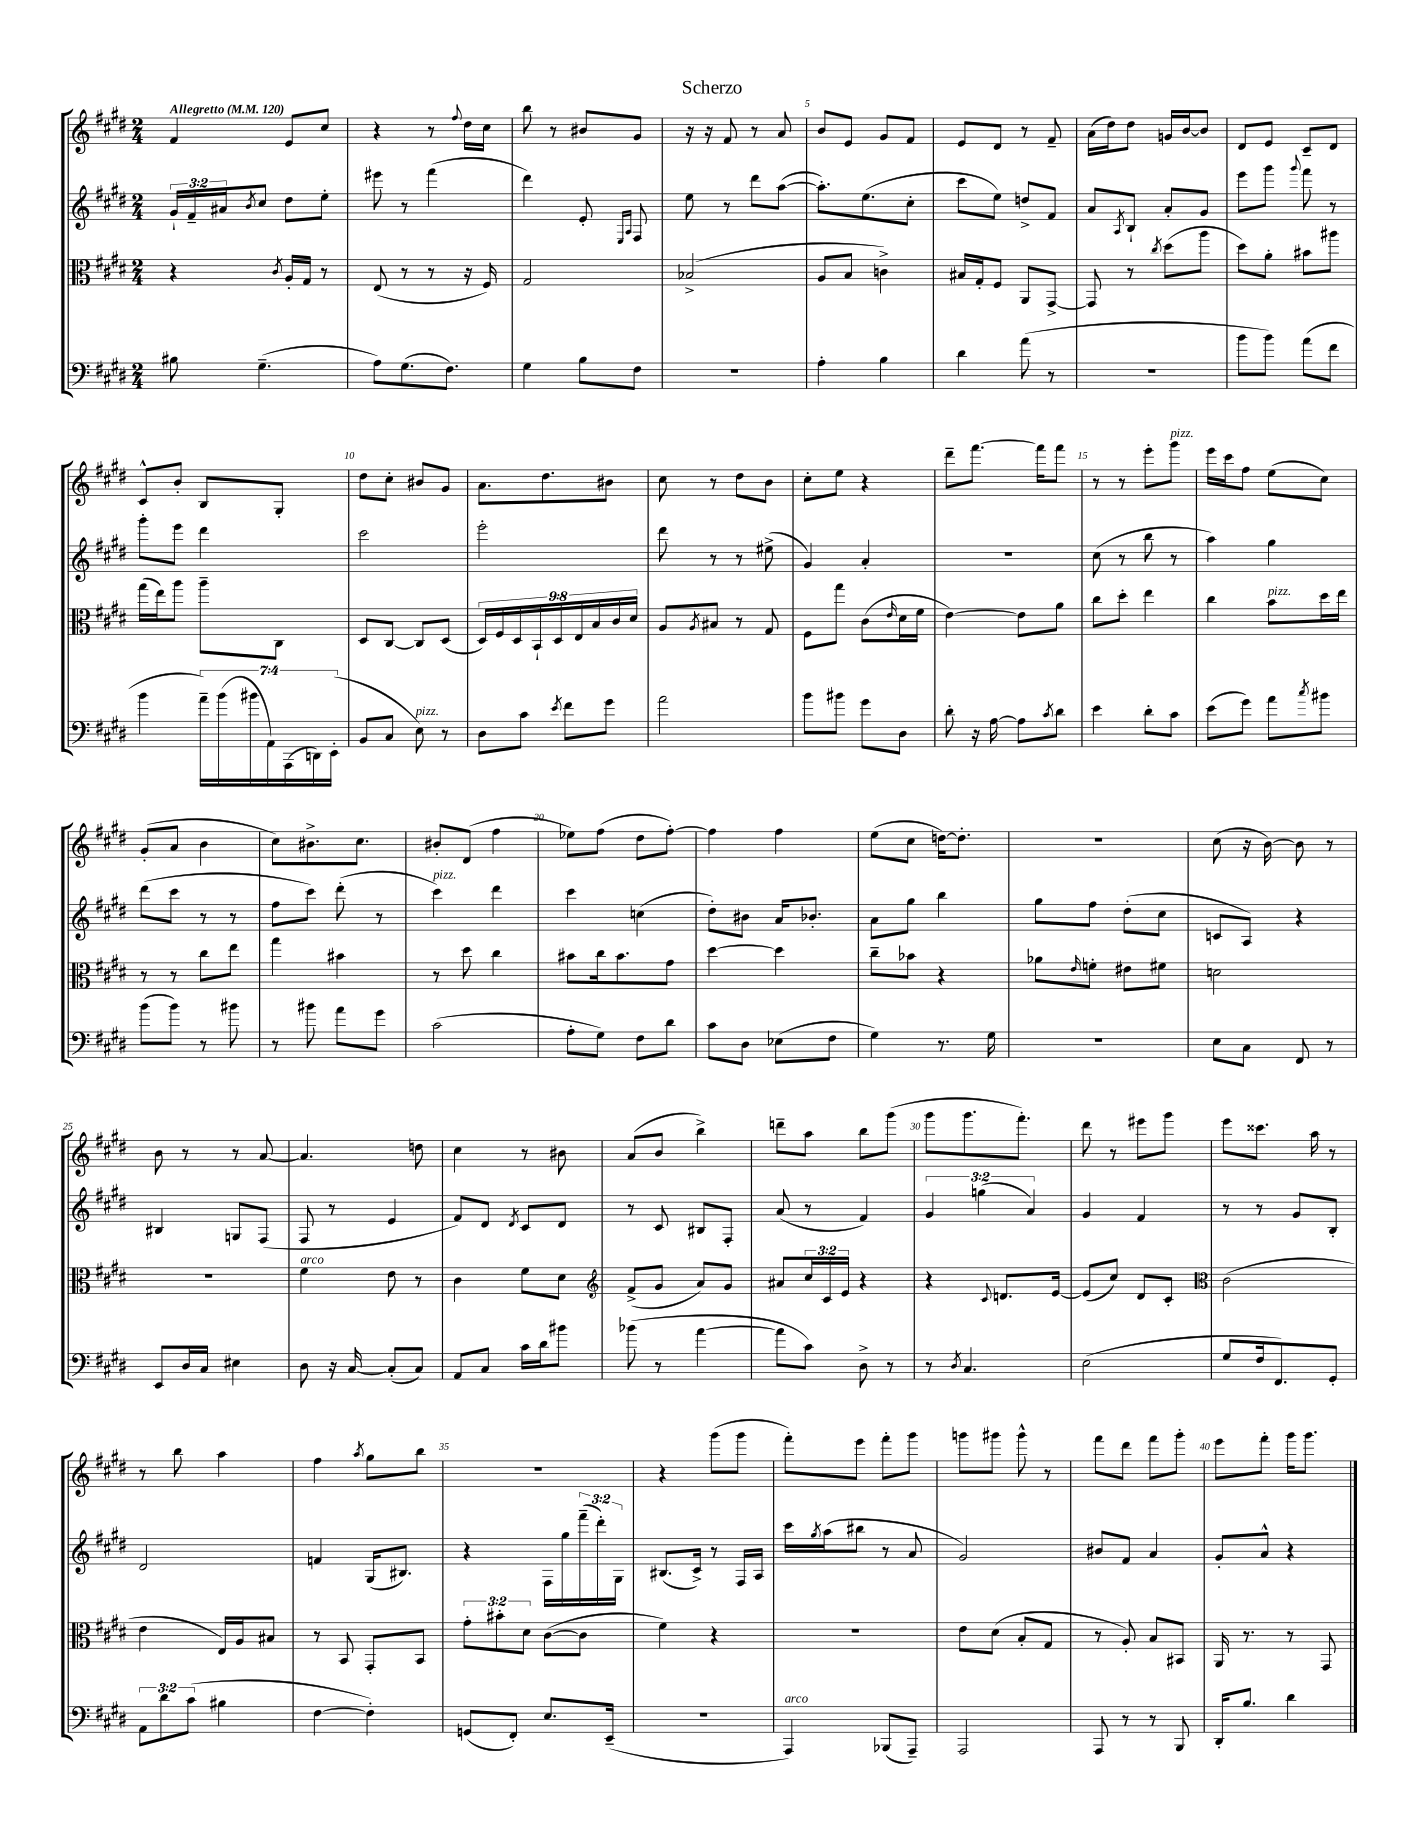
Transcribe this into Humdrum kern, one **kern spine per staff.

**kern	**kern	**kern	**kern
*staff4	*staff3	*staff2	*staff1
*clefF4	*clefC3	*clefG2	*clefG2
*k[f#c#g#d#]	*k[f#c#g#d#]	*k[f#c#g#d#]	*k[f#c#g#d#]
*M2/4	*M2/4	*M2/4	*M2/4
*MM120	*MM120	*MM120	*MM120
8B#\	4r	24g#`/LL	4f#/
.	.	24f#~/	.
.	.	24a#/J	.
.	.	8qb/	.
(4.G#~\	.	8cc#/J	.
.	8qc#/	.	.
.	16A'/LL	8dd#\L	8e/L
.	16G#/JJ	.	.
.	8r	8ee'\J	8cc#/J
=	=	=	=
8A\L)	(8E/	8eee#\	4r
(8.G#\	8r	8r	.
.	8r	(4fff#\	8r
8.F#\J)	.	.	.
.	.	.	8qqff#/
.	16r	.	16dd#\LL
.	16F#/)	.	16cc#\JJ
=	=	=	=
4G#\	2G#/	4ddd#\)	8bb\
.	.	.	8r
8B\L	.	8e'/	8b#/L
.	.	16qqE/LL	.
.	.	16qqA/JJ	.
8F#\J	.	8F#/	8g#/J
=	=	=	=
2r	(2B-^/	8ee\	16r
.	.	.	16r
.	.	8r	8f#/
.	.	8ddd#\L	8r
.	.	([8aa\J	8a/
=	=	=	=
4A'\	8A/L	8.aa'\]L)	8b/L
.	8B/J	.	8e/J
.	.	(8.ee\	.
4B\	4c^\)	.	8g#/L
.	.	8cc#'\J	8f#/J
=	=	=	=
4d#\	16B#/LL	8ccc#\L	8e/L
.	16G#'/J	.	.
.	8F#/J	8ee\J)	8d#/J
(8a\	8AA/L	8dd^/L	8r
8r	[8GG#^/J	8f#/J	8f#~/
=	=	=	=
2r	8GG#/]	8a/L	(16a\LL
.	.	.	16dd#\J)
.	.	8qA/	.
.	8r	8B`/J	8dd#\J
.	8qcc#/	.	.
.	(8dd#\L	8a'/L	16g/LL
.	.	.	[16b/J
.	8aa\J	8g#/J	8b/]J
=	=	=	=
8b\L	8dd#\L)	8eee\L	8d#/L
8b\J)	8a'\J	8ggg#\J	8e/J
.	.	8qqggg#/	.
(8a\L	8b#\L	8fff#\	8c#~/L
8f#\J	8aa#\J	8r	8d#/J
=	=	=	=
4b\	(16gg#\LL	8ggg#'\L	8c#^^/L
.	16ee\J)	.	.
.	8aa\J	8eee\J	8b'/J
28a~\LL)	8aa~\L	4ddd#\	8B/L
(28b\	.	.	.
28b#\	.	.	.
28AA\)	.	.	.
.	8C#\J	.	8G#'/J
(28AAA\	.	.	.
28DD\)	.	.	.
(28EE'\JJ	.	.	.
=	=	=	=
8BB/L	8D#/L	2ccc#\	8dd#\L
8C#/J	[8C#/J	.	8cc#'\J
8E\)	8C#/]L	.	8b#/L
8r	(8D#/J	.	8g#/J
=	=	=	=
8D#\L	18D#/LL)	2eee'\	8.a\L
.	18F#/	.	.
.	18D#/	.	.
8c#\J	.	.	.
.	18BB`/	.	.
.	.	.	8.dd#\
.	18D#/	.	.
8qe/	.	.	.
8f#\L	.	.	.
.	18E/	.	.
.	18B/	.	.
8g#\J	.	.	8b#\J
.	18c#/	.	.
.	18d#/JJ	.	.
=	=	=	=
2a\	8A/L	8ddd#\	8cc#\
.	8qA/	.	.
.	8B#/J	8r	8r
.	8r	8r	8dd#\L
.	8G#/	(8ee#^\	8b\J
=	=	=	=
8b\L	8F#\L	4g#/)	8cc#'\L
8b#\J	8gg#\J	.	8ee\J
8g#\L	(8c#\L	4a'/	4r
.	16qqe/	.	.
8D#\J	16d#\L	.	.
.	16f#\JJ	.	.
=	=	=	=
8d#'\	[4e\)	2r	8ddd#~\L
16r	.	.	[8.fff#\J
[16A\	.	.	.
8A\]L	8e\]L	.	.
.	.	.	16fff#\]LK
8qc#/	.	.	.
8d#\J	8a\J	.	8fff#\J
=	=	=	=
4e\	8cc#\L	(8cc#\	8r
.	8dd#'\J	8r	8r
8d#'\L	4ee\	8bb\	8eee'\L
8c#\J	.	8r	8ggg#\J
=	=	=	=
(8e\L	4cc#\	4aa\)	16eee\LL
.	.	.	16ccc#\J
8g#\J)	.	.	8ff#\J
8a\L	8b\L	4gg#\	(8ee\L
8qcc#/	.	.	.
8b#\J	16dd#\L	.	8cc#\J)
.	16ee\JJ	.	.
=	=	=	=
(8b\L	8r	(8ddd#\L	(8g#'/L
8b\J)	8r	8ccc#\J	8a/J
8r	8cc#\L	8r	4b\
8b#\	8ee\J	8r	.
=	=	=	=
8r	4gg#\	8ff#\L	8cc#\L)
8b#\	.	8ccc#\J)	8.b#^\
8a\L	4b#\	(8ddd#'\	.
.	.	.	8.cc#\J
8g#\J	.	8r	.
=	=	=	=
(2c#\	8r	4ccc#\)	8b#'/L
.	8dd#\	.	(8d#/J
.	4cc#\	4ddd#\	4ff#\
=	=	=	=
8A'\L	8b#\L	4ccc#\	8ee-\L)
8G#\J)	16cc#\k	.	(8ff#\J
.	8.b#\	.	.
8F#\L	.	(4cc\	8dd#\L
8d#\J	8g#\J	.	[8ff#'\J)
=	=	=	=
8c#\L	[4dd#\	8dd#'\L)	4ff#\]
8D#\J	.	8b#\J	.
(8E-\L	4dd#\]	16a/LK	4ff#\
.	.	8.b-'/J	.
8F#\J	.	.	.
=	=	=	=
4G#\)	8cc#~\L	8a\L	(8ee\L
.	8b-\J	8gg#\J	8cc#\J
8.r	4r	4bb\	[16dd\LK)
.	.	.	8.dd'\]J
16G#\	.	.	.
=	=	=	=
2r	8a-\L	8gg#\L	2r
.	16qqe/	.	.
.	8f'\J	8ff#\J	.
.	8e#\L	(8dd#'\L	.
.	8f#\J	8cc#\J	.
=	=	=	=
8E\L	2d\	8c/L	(8cc#\
8C#\J	.	8A/J)	16r
.	.	.	[16b\)
8FF#/	.	4r	8b\]
8r	.	.	8r
=	=	=	=
8EE/L	2r	4B#/	8b\
16D#/L	.	.	8r
16C#/JJ	.	.	.
4E#\	.	8G/L	8r
.	.	(8F#/J	[8a/
=	=	=	=
8D#\	4f#\	8F#/	4.a/]
16r	.	8r	.
[16C#/	.	.	.
(8C#'/]L	8e\	4e/	.
8C#/J)	8r	.	8dd\
=	=	=	=
8AA/L	4c#\	8f#/L)	4cc#\
8C#/J	.	8d#/J	.
.	.	8qd#/	.
16c#\LL	8f#\L	8c#/L	8r
16d#\J	.	.	.
8b#\J	8d#\J	8d#/J	8b#\
=	=	=	=
*	*clefG2	*	*
(8b-\	(8f#^/L	8r	(8a/L
8r	8g#/J	8c#/	8b/J
[4a\	8a/L)	8B#/L	4bb^\)
.	8g#/J	8F#'/J	.
=	=	=	=
8a\]L	8a#/L	(8a/	8ddd~\L
8c#\J)	24cc#/L	8r	8aa\J
.	24c#/	.	.
.	24e/JJ	.	.
8D#^\	4r	4f#/)	8bb\L
8r	.	.	(8ggg#\J
=	=	=	=
8r	4r	6g#/	8ggg#\L
8qD#/	.	.	.
4.C#/	.	.	8.ggg#\
.	.	(6gg\	.
.	8qqc#/	.	.
.	8.d/L	.	.
.	.	.	8.fff#'\J)
.	.	6a/)	.
.	[16e/Jk	.	.
=	=	=	=
(2E\	(8e/]L	4g#/	8ddd#\
.	8cc#/J)	.	8r
.	8d#/L	4f#/	8eee#\L
.	8c#'/J	.	8ggg#\J
=	=	=	=
*	*clefC3	*	*
8G#/L	(2c#\	8r	8eee\L
16F#/k	.	8r	8.ccc##\J
8.FF#/)	.	.	.
.	.	8g#/L	.
.	.	.	16aa\
8GG#'/J	.	8B'/J	8r
=	=	=	=
12AA\L	4e\	2d#/	8r
12d#\	.	.	.
.	.	.	8bb\
(12c#\J	.	.	.
4B#\	16E/LL)	.	4aa\
.	16A/J	.	.
.	8B#/J	.	.
=	=	=	=
[4F#\	8r	4f/	4ff#\
.	8BB/	.	.
.	.	.	8qaa/
4F#'\])	8GG#'/L	(16G#/LK	8gg#\L
.	.	8.B#/J)	.
.	8BB/J	.	8bb\J
=	=	=	=
(8GG/L	12g#'\L	4r	2r
.	12b#'\	.	.
8FF#'/J)	.	.	.
.	12d#\J	.	.
8.E/L	([8c#\L	16F#\LL	.
.	.	16gg#\	.
.	8c#\]J	(24fff#~\	.
.	.	24ddd#'\)	.
(16EE~/Jk	.	.	.
.	.	24G#\JJ	.
=	=	=	=
2r	4f#\)	(8.B#/L	4r
.	.	16c#^/Jk)	.
.	4r	8r	(8ggg#\L
.	.	16F#/LL	8ggg#\J
.	.	16A/JJ	.
=	=	=	=
4AAA/)	2r	16ccc#\LL	8fff#'\L)
.	.	8qgg#/	.
.	.	(16aa\J	.
.	.	8bb#\J	8eee\J
(8BBB-/L	.	8r	8fff#'\L
8AAA~/J)	.	8a/	8ggg#\J
=	=	=	=
2AAA/	8e\L	2g#/)	8ggg\L
.	(8d#\J	.	8ggg#\J
.	8B'/L	.	8ggg#^^\
.	8G#/J	.	8r
=	=	=	=
8AAA/	8r	8b#/L	8fff#\L
8r	8A'/)	8f#/J	8ddd#\J
8r	8B/L	4a/	8fff#\L
8BBB/	8BB#/J	.	8ggg#'\J
=	=	=	=
16DD#'/LK	16AA/	8g#'/L	8eee\L
8.B/J	8.r	.	.
.	.	8a^^/J	8fff#'\J
4d#\	8r	4r	16ggg#\LK
.	.	.	8.ggg#\J
.	8GG#/	.	.
==	==	==	==
*-	*-	*-	*-
